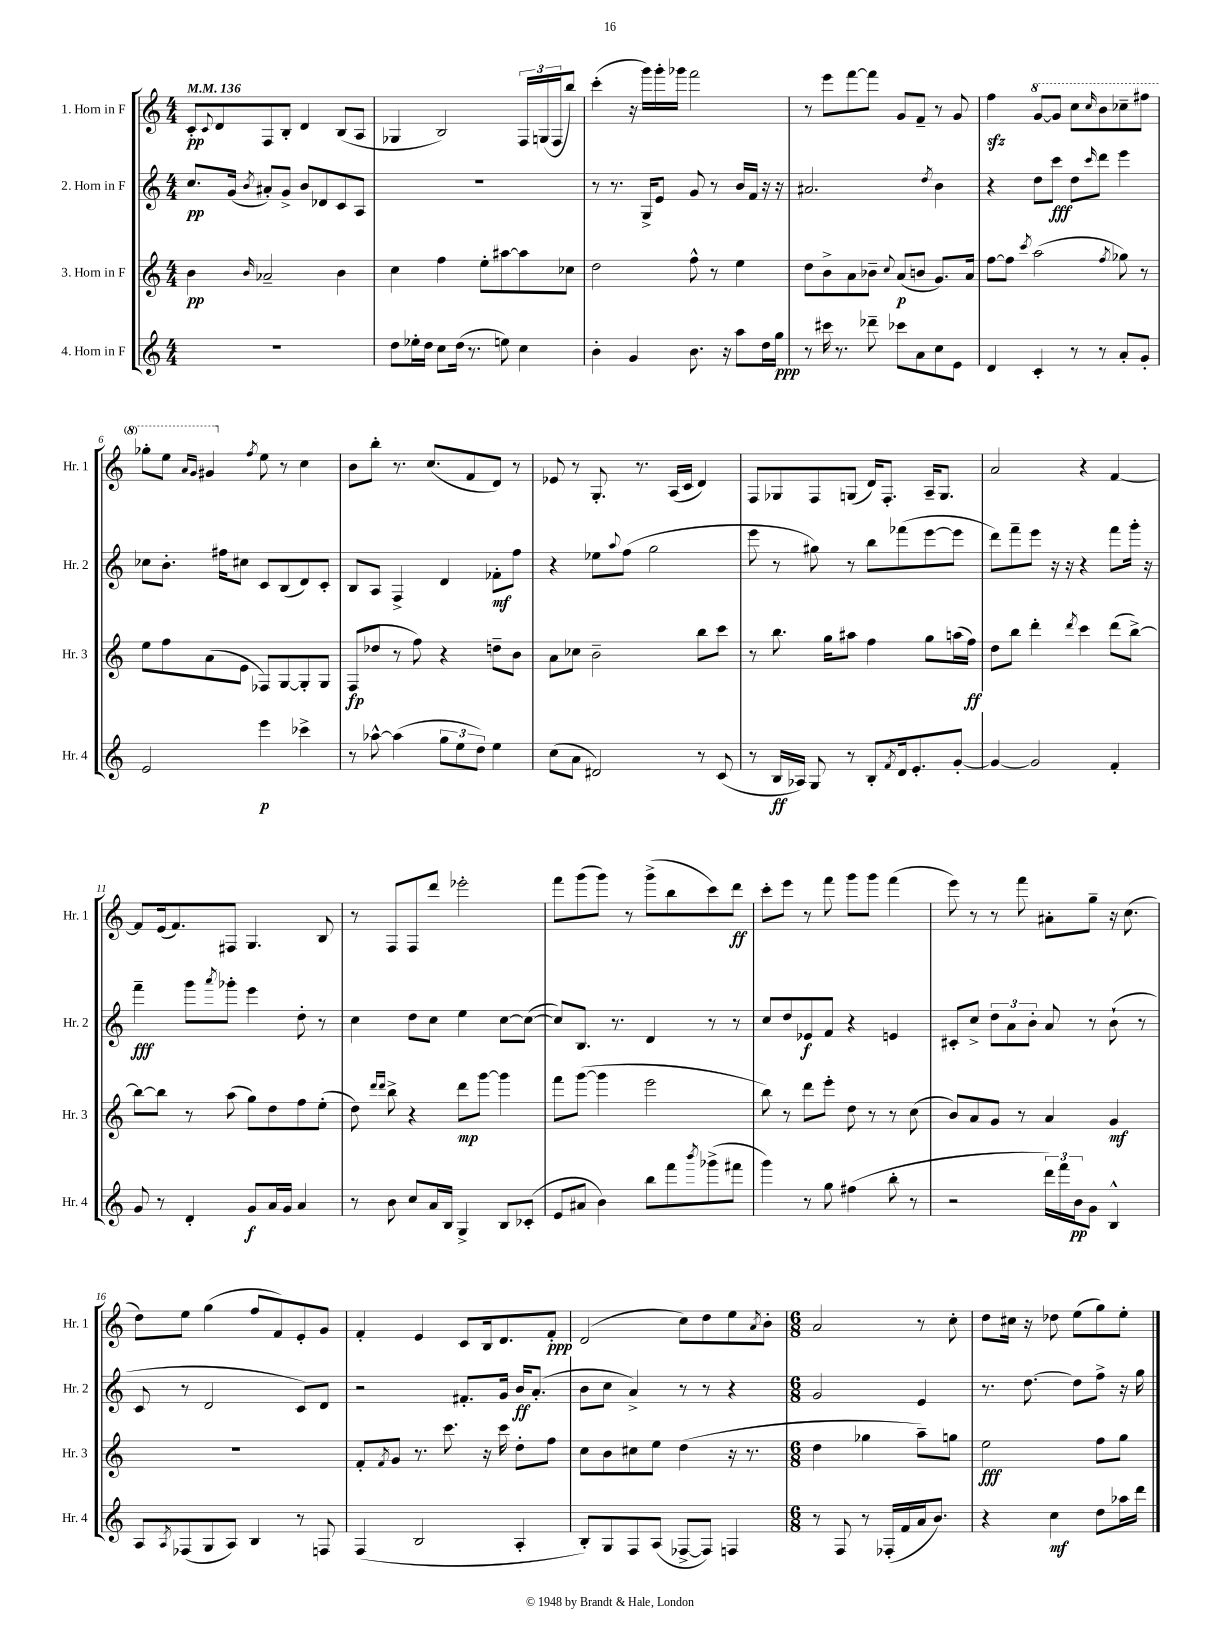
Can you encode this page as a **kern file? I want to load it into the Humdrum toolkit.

**kern	**dynam	**kern	**dynam	**kern	**dynam	**kern	**dynam
*part4	*part4	*part3	*part3	*part2	*part2	*part1	*part1
*staff4	*staff4	*staff3	*staff3	*staff2	*staff2	*staff1	*staff1
*I"4. Horn in F	*	*I"3. Horn in F	*	*I"2. Horn in F	*	*I"1. Horn in F	*
*I'Hr. 4	*	*I'Hr. 3	*	*I'Hr. 2	*	*I'Hr. 1	*
*clefG2	*	*clefG2	*	*clefG2	*	*clefG2	*
*k[]	*	*k[]	*	*k[]	*	*k[]	*
*M4/4	*	*M4/4	*	*M4/4	*	*M4/4	*
*MM136	*	*MM136	*	*MM136	*	*MM136	*
=1	=1	=1	=1	=1	=1	=1	=1
1r	.	4b\	pp	8.cc/L	pp	8c'/L	pp
.	.	.	.	.	.	8qqc/	.
.	.	.	.	.	.	8d/	.
.	.	.	.	(16g/Jk	.	.	.
.	.	16qqb/	.	8qb/	.	.	.
.	.	2a-X~/	.	8a#X'/L)	.	8F/	.
.	.	.	.	8g^/J	.	8B'/J	.
.	.	.	.	8b/L	.	4d/	.
.	.	.	.	8d-X/	.	.	.
.	.	4b\	.	8c/	.	(8B/L	.
.	.	.	.	8A/J	.	8A/J	.
=2	=2	=2	=2	=2	=2	=2	=2
8dd\L	.	4cc\	.	1r	.	4G-X/	.
16ee-X'\L	.	.	.	.	.	.	.
16dd\JJ	.	.	.	.	.	.	.
8cc\L	.	4ff\	.	.	.	2B/)	.
(16dd\Jk	.	.	.	.	.	.	.
8.r	.	.	.	.	.	.	.
.	.	8ee'\L	.	.	.	.	.
8een\)	.	[8aa#X\	.	.	.	.	.
4cc\	.	8aa#\]	.	.	.	24F/LL	.
.	.	.	.	.	.	(24Gn/	.
.	.	.	.	.	.	24F/J	.
.	.	8cc-X\J	.	.	.	8bb/J)	.
=3	=3	=3	=3	=3	=3	=3	=3
4b'\	.	2dd\	.	8r	.	(4ccc'\	.
.	.	.	.	8.r	.	.	.
4g/	.	.	.	.	.	16r	.
.	.	.	.	16G^/KL	.	16ggg\LL)	.
.	.	.	.	8e/J	.	16ggg'\	.
.	.	.	.	.	.	16ggg-X\JJ	.
8.b\	.	8ff^^\	.	8g/	.	2fff\	.
.	.	8r	.	8r	.	.	.
16r	.	.	.	.	.	.	.
8aa\L	.	4ee\	.	16b/LL	.	.	.
.	.	.	.	16f/JJ	.	.	.
16dd\L	.	.	.	16r	.	.	.
16gg\JJ	ppp	.	.	16r	.	.	.
=4	=4	=4	=4	=4	=4	=4	=4
8r	.	8dd\L	.	2.a#X/	.	8r	.
16ccc#X\	.	8b^\	.	.	.	8eee\L	.
8.r	.	.	.	.	.	.	.
.	.	8a\	.	.	.	[8fff\	.
8ddd-X~\	.	8b-X~\J	.	.	.	8fff\J]	.
.	.	8qqcc/	.	.	.	.	.
8ccc-X\L	.	(8a/L	p	.	.	8g/L	.
8a\	.	8bn/J	.	.	.	8f~/J	.
.	.	.	.	8qdd/	.	.	.
8cc\	.	8.g/L)	.	4b\	.	8r	.
8e\J	.	.	.	.	.	8g/	.
.	.	16a/Jk	.	.	.	.	.
=5	=5	=5	=5	=5	=5	=5	=5
4d/	.	[8ff\L	.	4r	.	4ffzz\	.
.	.	8ff\J]	.	.	.	.	.
.	.	8qccc/	.	.	.	.	.
*	*	*	*	*	*	*8va	*
4c'/	.	(2aa\	.	8dd\L	.	[8gg/L	.
.	.	.	.	8ccc\J	fff	8gg/J]	.
8r	.	.	.	8dd\L	.	8ccc\L	.
.	.	.	.	16qqccc/	.	16qqccc/	.
8r	.	.	.	8ddd\J	.	8bb\	.
.	.	8qff/	.	.	.	.	.
8a'/L	.	8gg-X\)	.	4eee\	.	8ccc-X~\	.
8g'/J	.	8r	.	.	.	8fff#X\J	.
!!LO:LB:g=z
=6	=6	=6	=6	=6	=6	=6	=6
2e/	.	8ee\L	.	8cc-X\L	.	8ggg-X'\L	.
.	.	8ff\	.	8.b'\J	.	8eee\J	.
.	.	.	.	.	.	16qqaa/LL	.
.	.	.	.	.	.	16qqgg/JJ	.
.	.	(8a\	.	.	.	4gg#X/	.
.	.	.	.	16ff#X\KL	.	.	.
.	.	8e\J	.	8cc#X\J	.	.	.
*	*	*	*	*	*	*X8va	*
.	.	.	.	.	.	8qff/	.
4eee\	p	8F-X/L)	.	8c/L	.	8ee\	.
.	.	[8G/	.	(8B/	.	8r	.
4ccc-X^\	.	8G'/]	.	8d/)	.	4cc\	.
.	.	8G/J	.	8c'/J	.	.	.
=7	=7	=7	=7	=7	=7	=7	=7
8r	.	(8F/L	fp	8B/L	.	8b\L	.
[8aa-X^^\	.	8dd-X/J	.	8A/J	.	8bb'\J	.
(4aa-\]	.	8r	.	4F^/	.	8.r	.
.	.	8ff\)	.	.	.	.	.
.	.	.	.	.	.	(8.cc/L	.
12gg\L	.	4r	.	4d/	.	.	.
12ee\	.	.	.	.	.	.	.
.	.	.	.	.	.	8f/	.
12dd\J)	.	.	.	.	.	.	.
4ee\	.	8ddn~\L	.	8f-X'\L	mf	8d/J)	.
.	.	8b\J	.	8ff\J	.	8r	.
=8	=8	=8	=8	=8	=8	=8	=8
(8cc\L	.	8a\L	.	4r	.	8e-X/	.
8a\J	.	8cc-X\J	.	.	.	8r	.
2d#X/)	.	2b~\	.	8ee-X\L	.	8.G'/	.
.	.	.	.	8qqaa/	.	.	.
.	.	.	.	(8ff\J	.	.	.
.	.	.	.	.	.	8.r	.
.	.	.	.	2gg\	.	.	.
.	.	.	.	.	.	(16A/LL	.
.	.	.	.	.	.	16c/JJ	.
8r	.	8bb\L	.	.	.	4d/)	.
(8c/	.	8ccc\J	.	.	.	.	.
=9	=9	=9	=9	=9	=9	=9	=9
8r	.	8r	.	8eee\	.	8F/L	.
16B/LL	ff	8.bb\	.	8r	.	8G-X/	.
16A-X/JJ)	.	.	.	.	.	.	.
8G/	.	.	.	8gg#X\)	.	8F/	.
.	.	16gg\KL	.	.	.	.	.
8r	.	8aa#X\J	.	8r	.	(8Gn/J	.
8B'/L	.	4ff\	.	8bb\L	.	16d/KL)	.
.	.	.	.	.	.	8.F'/J	.
8qf/	.	.	.	.	.	.	.
16d/k	.	.	.	(8fff-X\	.	.	.
8.e'/	.	.	.	.	.	.	.
.	.	8gg\L	.	[8eee\	.	16A~/KL	.
.	.	.	.	.	.	8.G/J	.
[8g'/J	.	(16aan\L	.	8eee\J]	.	.	.
.	.	16ff\JJ)	ff	.	.	.	.
=10	=10	=10	=10	=10	=10	=10	=10
4g/_	.	8dd\L	.	8ddd\L)	.	2a/	.
.	.	8bb\J	.	8fff~\	.	.	.
2g/]	.	4ddd'\	.	8eee\J	.	.	.
.	.	.	.	16r	.	.	.
.	.	.	.	16r	.	.	.
.	.	8qddd/	.	.	.	.	.
.	.	4ccc\	.	4r	.	4r	.
4f'/	.	(8ddd\L	.	8fff\L	.	[4f/	.
.	.	[8bb^\J)	.	16ggg'\Jk	.	.	.
.	.	.	.	16r	.	.	.
!!LO:LB:g=z
=11	=11	=11	=11	=11	=11	=11	=11
8g/	.	8bb\L_	.	4fff~\	fff	8f/L]	.
8r	.	8bb\J]	.	.	.	(16e/k	.
.	.	.	.	.	.	8.f/)	.
4d'/	.	8r	.	8ggg\L	.	.	.
.	.	.	.	8qaaa/	.	.	.
.	.	(8aa\	.	8ggg-X'\J	.	8F#X/J	.
8g/L	f	8gg\L)	.	4eee\	.	4.G/	.
16a/L	.	8dd\	.	.	.	.	.
16g/JJ	.	.	.	.	.	.	.
4a/	.	8ff\	.	8dd'\	.	.	.
.	.	(8ee'\J	.	8r	.	8B/	.
=12	=12	=12	=12	=12	=12	=12	=12
8r	.	8dd\)	.	4cc\	.	8r	.
.	.	16qqddd/LL	.	.	.	.	.
.	.	16qqddd/JJ	.	.	.	.	.
8b\	.	8bb^\	.	.	.	8F/L	.
8cc/L	.	4r	.	8dd\L	.	8F/	.
16a/L	.	.	.	8cc\J	.	8ddd/J	.
16B/JJ	.	.	.	.	.	.	.
4G^/	.	8ddd\L	mp	4ee\	.	2eee-X'\	.
.	.	[8ggg\J	.	.	.	.	.
8B/L	.	4ggg\]	.	[8cc\L	.	.	.
(8c-X'/J	.	.	.	(8cc\J_	.	.	.
=13	=13	=13	=13	=13	=13	=13	=13
8e/L	.	8fff\L	.	8cc/L])	.	8fff\L	.
8a#X/J	.	([8ggg\J	.	8.B/J	.	(8ggg\	.
4b\)	.	4ggg\]	.	.	.	8ggg\J)	.
.	.	.	.	8.r	.	.	.
.	.	.	.	.	.	8r	.
8bb\L	.	2eee\	.	4d/	.	(8ggg^\L	.
8fff\	.	.	.	.	.	8bb\	.
8qbbb/	.	.	.	.	.	.	.
(8ggg-X^\	.	.	.	8r	.	8ccc\)	.
8fff#X\J	.	.	.	8r	.	8ddd\J	ff
=14	=14	=14	=14	=14	=14	=14	=14
4ggg\)	.	8bb\)	.	8cc/L	.	8ccc'\L	.
.	.	8r	.	8dd/	.	8eee\J	.
8r	.	8ddd\L	.	8e-X/	f	8r	.
8gg\	.	8eee'\J	.	8f/J	.	8fff\	.
(4ff#X\	.	8dd\	.	4r	.	8ggg\L	.
.	.	8r	.	.	.	8ggg\J	.
8bb'\	.	8r	.	4en/	.	(4fff\	.
8r	.	(8cc\	.	.	.	.	.
=15	=15	=15	=15	=15	=15	=15	=15
2r	.	8b/L)	.	8c#X'/L	.	8eee\)	.
.	.	8a/	.	8cc^/J	.	8r	.
.	.	8g/J	.	12dd\L	.	8r	.
.	.	.	.	12a\	.	.	.
.	.	8r	.	.	.	8fff\	.
.	.	.	.	12b'\J	.	.	.
24ddd\LL)	.	4a/	.	8a/	.	8a#X'\L	.
24fff\	.	.	.	.	.	.	.
24b\J	pp	.	.	.	.	.	.
8g\J	.	.	.	8r	.	8gg~\J	.
4B^^/	.	4g/	mf	(8b`\	.	16r	.
.	.	.	.	.	.	(8.cc\	.
.	.	.	.	8r	.	.	.
!!LO:LB:g=z
=16	=16	=16	=16	=16	=16	=16	=16
8A/L	.	1r	.	8c/	.	8dd\L)	.
8qA/	.	.	.	.	.	.	.
(8F-X/	.	.	.	8r	.	8ee\J	.
8G/	.	.	.	2d/	.	(4gg\	.
8A/J)	.	.	.	.	.	.	.
4B/	.	.	.	.	.	8ff/L	.
.	.	.	.	.	.	8f/)	.
8r	.	.	.	8c/L)	.	8e'/	.
8Fn/	.	.	.	8d/J	.	8g/J	.
=17	=17	=17	=17	=17	=17	=17	=17
(4F/	.	8f'/L	.	2r	.	4f'/	.
.	.	8qf/	.	.	.	.	.
.	.	8g/J	.	.	.	.	.
2B/	.	8.r	.	.	.	4e/	.
.	.	8.ccc\	.	.	.	.	.
.	.	.	.	8.f#X'/L	.	8c/L	.
.	.	16r	.	.	.	16B/k	.
.	.	16ccc\	.	16g/Jk	.	8.d/	.
4A'/	.	8dd'\L	.	16b/KL	ff	.	.
.	.	.	.	(8.a'/J	.	.	.
.	.	8ff\J	.	.	.	8f'/J	ppp
=18	=18	=18	=18	=18	=18	=18	=18
8B'/L)	.	8cc\L	.	8b\L	.	(2d/	.
8G/	.	8b\	.	8cc\J	.	.	.
8F/	.	8cc#X\	.	4a^/)	.	.	.
(8A/J	.	8ee\J	.	.	.	.	.
[8F-X^/L	.	(4dd\	.	8r	.	8cc\L)	.
8F-/J])	.	.	.	8r	.	8dd\	.
4Fn/	.	16r	.	4r	.	8ee\	.
.	.	8.r	.	.	.	.	.
.	.	.	.	.	.	8qa/	.
.	.	.	.	.	.	8b'\J	.
=19	=19	=19	=19	=19	=19	=19	=19
*M6/8	*	*M6/8	*	*M6/8	*	*M6/8	*
8r	.	4dd\	.	2g/	.	2a/	.
8F/	.	.	.	.	.	.	.
8r	.	4gg-X\	.	.	.	.	.
(16F-X'/LL	.	.	.	.	.	.	.
16f/	.	.	.	.	.	.	.
16a/J	.	8aa~\L)	.	4e/	.	8r	.
8.b/J)	.	.	.	.	.	.	.
.	.	8ggn\J	.	.	.	8cc'\	.
=20	=20	=20	=20	=20	=20	=20	=20
4r	.	2ee\	fff	8.r	.	8dd\L	.
.	.	.	.	.	.	16cc#X\Jk	.
.	.	.	.	[8.dd\	.	16r	.
4cc\	mf	.	.	.	.	8dd-X\	.
.	.	.	.	8dd\L]	.	(8ee\L	.
8dd\L	.	8ff\L	.	8ff^\J	.	8gg\)	.
16aa-X\L	.	8gg\J	.	16r	.	8ee'\J	.
16ddd\JJ	.	.	.	16gg\	.	.	.
==	==	==	==	==	==	==	==
*-	*-	*-	*-	*-	*-	*-	*-
